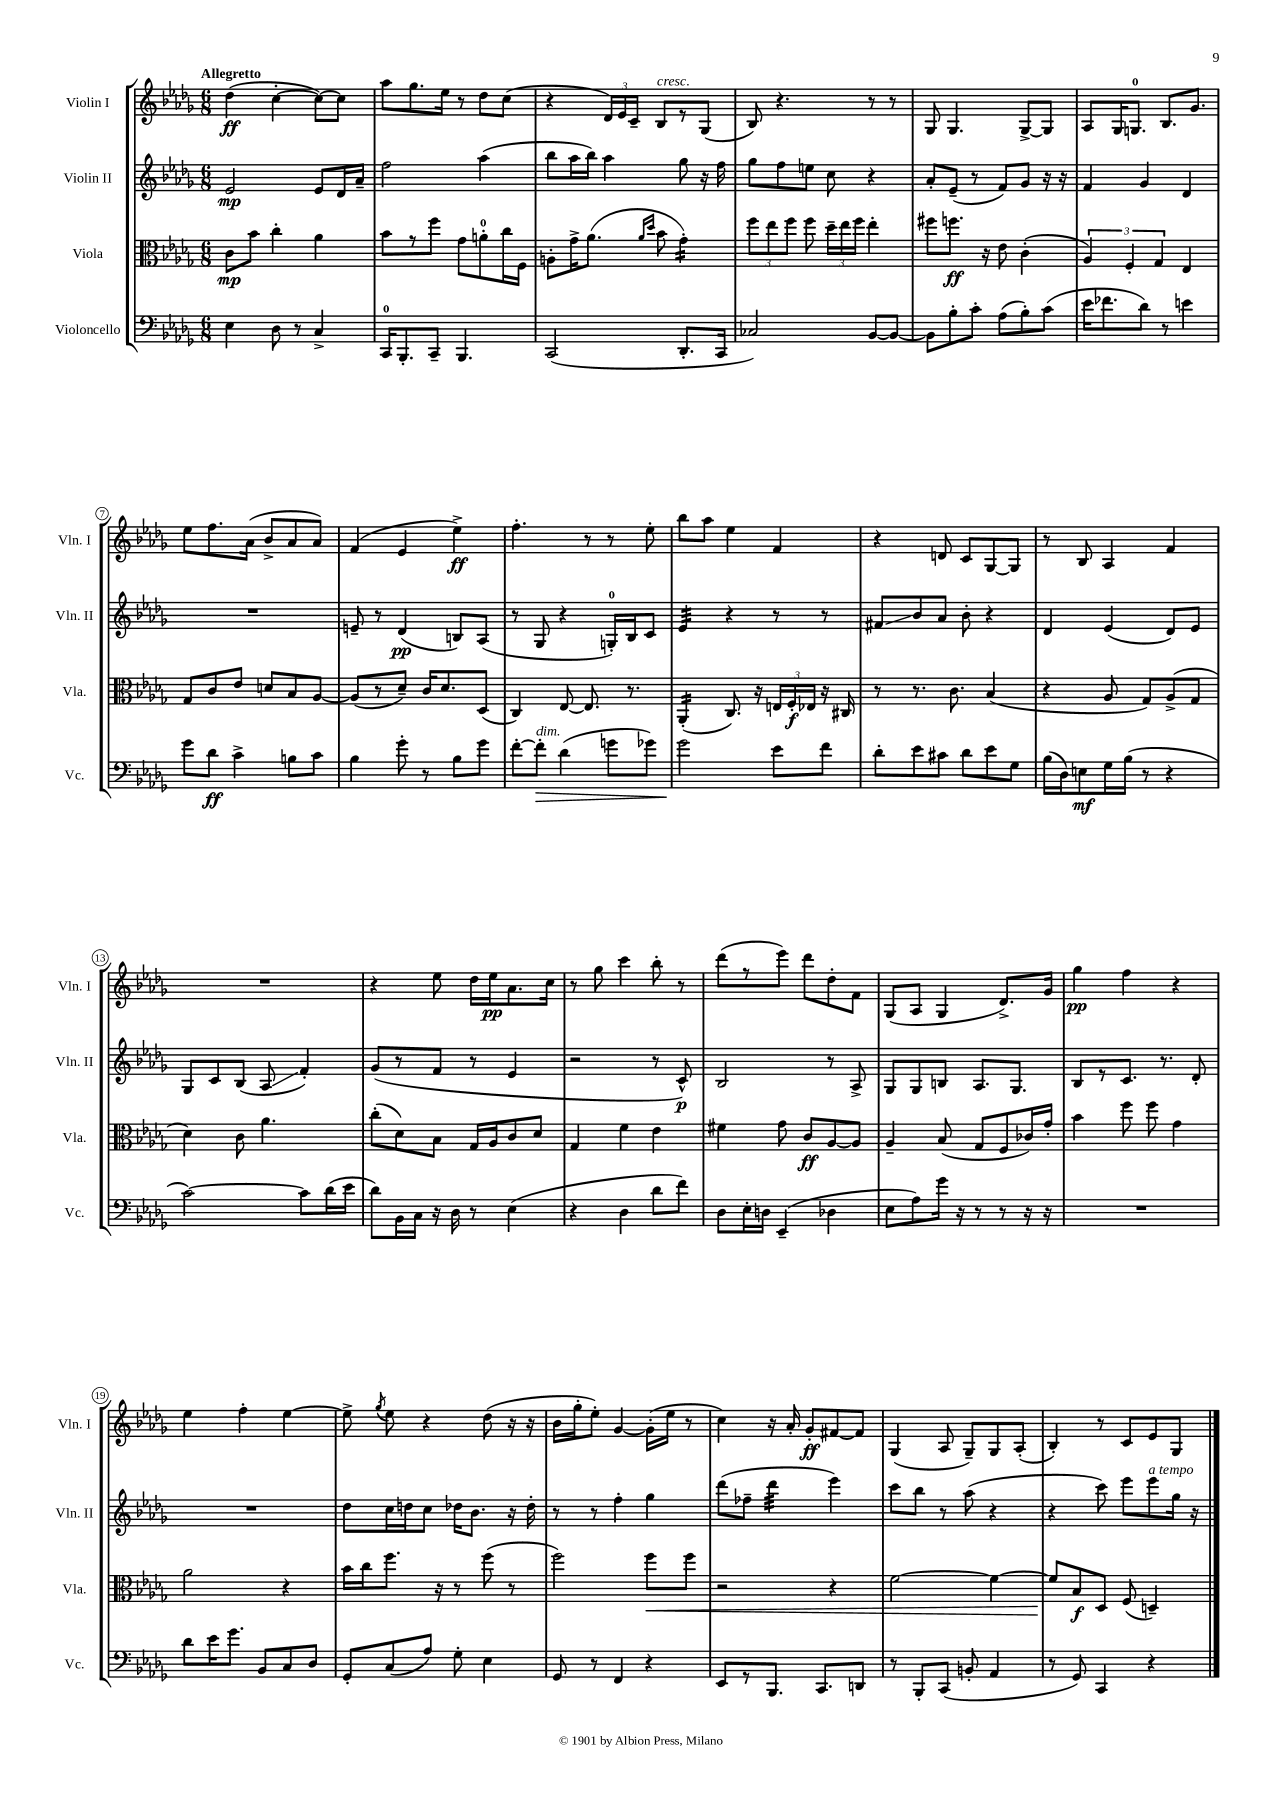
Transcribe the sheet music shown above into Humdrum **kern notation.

**kern	**kern	**kern	**kern
*staff4	*staff3	*staff2	*staff1
*clefF4	*clefC3	*clefG2	*clefG2
*k[b-e-a-d-g-]	*k[b-e-a-d-g-]	*k[b-e-a-d-g-]	*k[b-e-a-d-g-]
*M6/8	*M6/8	*M6/8	*M6/8
4E-	8c	2e-	(4dd-
.	8b-	.	.
8D-	4cc'	.	[4cc'
8r	.	.	.
4C^	4a-	8e-	8cc_)
.	.	16d-	8cc]
.	.	16a-~	.
=	=	=	=
16CC	8b-	2ff	8aa-
8.BBB-'	.	.	.
.	8r	.	8.gg-
8CC~	8ff	.	.
.	.	.	16ee-
4.BBB-	8g-	.	8r
.	8a'	(4aa-	8dd-
.	16cc	.	(8cc
.	16F	.	.
=	=	=	=
(2CC	8A'	8bb-	4r
.	16g-^	16aa-	.
.	(8.a-	16bb-)	.
.	.	4aa-	24d-)
.	.	.	24e-
.	.	.	24c~
.	16qqa-	.	.
.	16qqdd-	.	.
.	8b-	.	8B-
8.DD-'	4g-')	8gg-	8r
.	.	16r	(8G-
16CC	.	16ff	.
=	=	=	=
2C-)	12ff	8gg-	8B-)
.	12ee-	.	.
.	.	8ff	4.r
.	12ff	.	.
.	8ff	8ee	.
.	24dd-~	8cc	.
.	24ee-	.	.
.	24ff	.	.
[8BB-	4ee-'	4r	8r
8BB-_	.	.	8r
=	=	=	=
8BB-]	8ff#	8a-'	8G-
8B-'	8.ff	(8e-~	4.G-
8c'	.	8r	.
.	16r	.	.
(8A-	8e-	8f)	.
8B-')	(4c'	8g-	[8G-^
(8c	.	16r	8G-]
.	.	16r	.
=	=	=	=
16e-	6A-)	4f	8A-
8.f-	.	.	.
.	.	.	16G-
.	6F'	.	.
.	.	.	8.G
8d-)	.	4g-	.
.	6G-	.	.
8r	.	.	8.B-
4e	4E-	4d-	.
.	.	.	8.g-
=	=	=	=
8g-	8G-	2.r	8ee-
8d-	8c	.	8.ff
4c^	8e-	.	.
.	.	.	(16a-
.	8d	.	8b-^
8B	8B-	.	8a-
8c	[8A-	.	8a-)
=	=	=	=
4B-	(8A-]	8e~	(4f
.	8r	8r	.
8g-'	8d-~)	(4d-	4e-
8r	16c	.	.
.	8.d-	.	.
8B-	.	8B)	4ee-^)
8g-	(8D-	(8A-	.
=	=	=	=
[8f'	4C)	8r	4.ff'
8f']	.	8G-	.
(4d-	[8E-	4r	.
.	8.E-]	.	8r
8g	.	16G')	8r
.	8.r	16B-	.
8g-)	.	8c	8ee-'
=	=	=	=
2g-	(4AA-'	4e-	8bb-
.	.	.	8aa-
.	8.C)	4r	4ee-
.	16r	.	.
8e-	24E	8r	4f
.	24F'	.	.
.	24E-	.	.
8f	16r	8r	.
.	16C#	.	.
=	=	=	=
8d-'	8r	8f#	4r
8e-	8.r	8b-	.
8c#	.	8a-	8d
.	8.c	.	.
8d-	.	8b-'	8c
8e-	(4B-	4r	[8G-
8G-	.	.	8G-]
=	=	=	=
(16B-	4r	4d-	8r
16D-)	.	.	.
8E	.	.	8B-
16G-	8A-	(4e-	4A-
(16B-	.	.	.
8r	8G-)	.	.
4r	(8A-^	8d-)	4f
.	8G-	8e-	.
=	=	=	=
[2c)	4d-)	8G-	2.r
.	.	8c	.
.	8c	(8B-	.
.	4.a-	8A-	.
8c]	.	4f')	.
(16d-	.	.	.
16e-	.	.	.
=	=	=	=
8d-)	(8cc'	(8g-	4r
16BB-	8d-)	8r	.
16C	.	.	.
16r	8B-	8f	8ee-
16D-	.	.	.
8r	16G-	8r	16dd-
.	16A-	.	16ee-
(4E-	8c	4e-	8.a-
.	8d-	.	.
.	.	.	16cc
=	=	=	=
4r	4G-	2r	8r
.	.	.	8gg-
4D-	4f	.	4ccc
8d-	4e-	8r	8bb-'
8f)	.	8c^^)	8r
=	=	=	=
8D-	4f#	2B-	(8ddd-
16E-'	.	.	8r
16D	.	.	.
(4EE-~	8g-	.	8eee-)
.	8c	.	8ddd-
4D-	[8A-	8r	8dd-'
.	8A-]	8A-^	8f
=	=	=	=
8E-	4A-~	8G-	(8G-
8A-)	.	8G-	8A-
16g-	(8B-	8B	4G-
16r	.	.	.
8r	8G-	8.A-	.
8r	8F	.	8.d-^)
.	.	8.G-	.
16r	16c-)	.	.
16r	16g-'	.	16g-
=	=	=	=
2.r	4b-	8B-	4gg-
.	.	8r	.
.	8ff	8.c	4ff
.	8ff	.	.
.	.	8.r	.
.	4g-	.	4r
.	.	8d-'	.
=	=	=	=
8d-	2a-	2.r	4ee-
16e-	.	.	.
8.g-	.	.	.
.	.	.	4ff'
8BB-	.	.	.
8C	4r	.	[4ee-
8D-	.	.	.
=	=	=	=
8GG-'	16b-	8dd-	8ee-^]
.	16cc	.	.
.	.	.	8qgg-
(8C	8.ff	16cc	8ee-
.	.	16dd	.
8A-)	.	8cc	4r
.	16r	.	.
8G-'	8r	16dd-	.
.	.	8.b-	.
4E-	(8ff	.	(8dd-
.	8r	16r	16r
.	.	16dd-'	16r
=	=	=	=
8GG-	2ff)	8r	16b-
.	.	.	16gg-'
8r	.	8r	8ee-')
4FF	.	4ff'	[4g-
4r	8ff	4gg-	(16g-']
.	.	.	16ee-
.	8ff	.	8r
=	=	=	=
8EE-	2r	(8ddd-	4cc)
8r	.	8ff-~	.
8.BBB-	.	4ddd-	16r
.	.	.	16a-'
.	.	.	8g-'
8.CC	.	.	.
.	4r	4eee-)	[8f#
8DD	.	.	8f#]
=	=	=	=
8r	[2f	8ccc	(4G-
8BBB-'	.	8bb-	.
(8CC	.	8r	8A-
8BB'	.	(8aa-	8G-~)
4AA-	4f_	4r	8G-
.	.	.	(8A-'
=	=	=	=
8r	8f]	4r	4B-')
8GG-)	8B-	.	.
4CC	8D-	8ccc)	8r
.	(8F	8eee-	8c
4r	4D~)	8eee-	8e-
.	.	16gg-	8G-
.	.	16r	.
==	==	==	==
*-	*-	*-	*-
